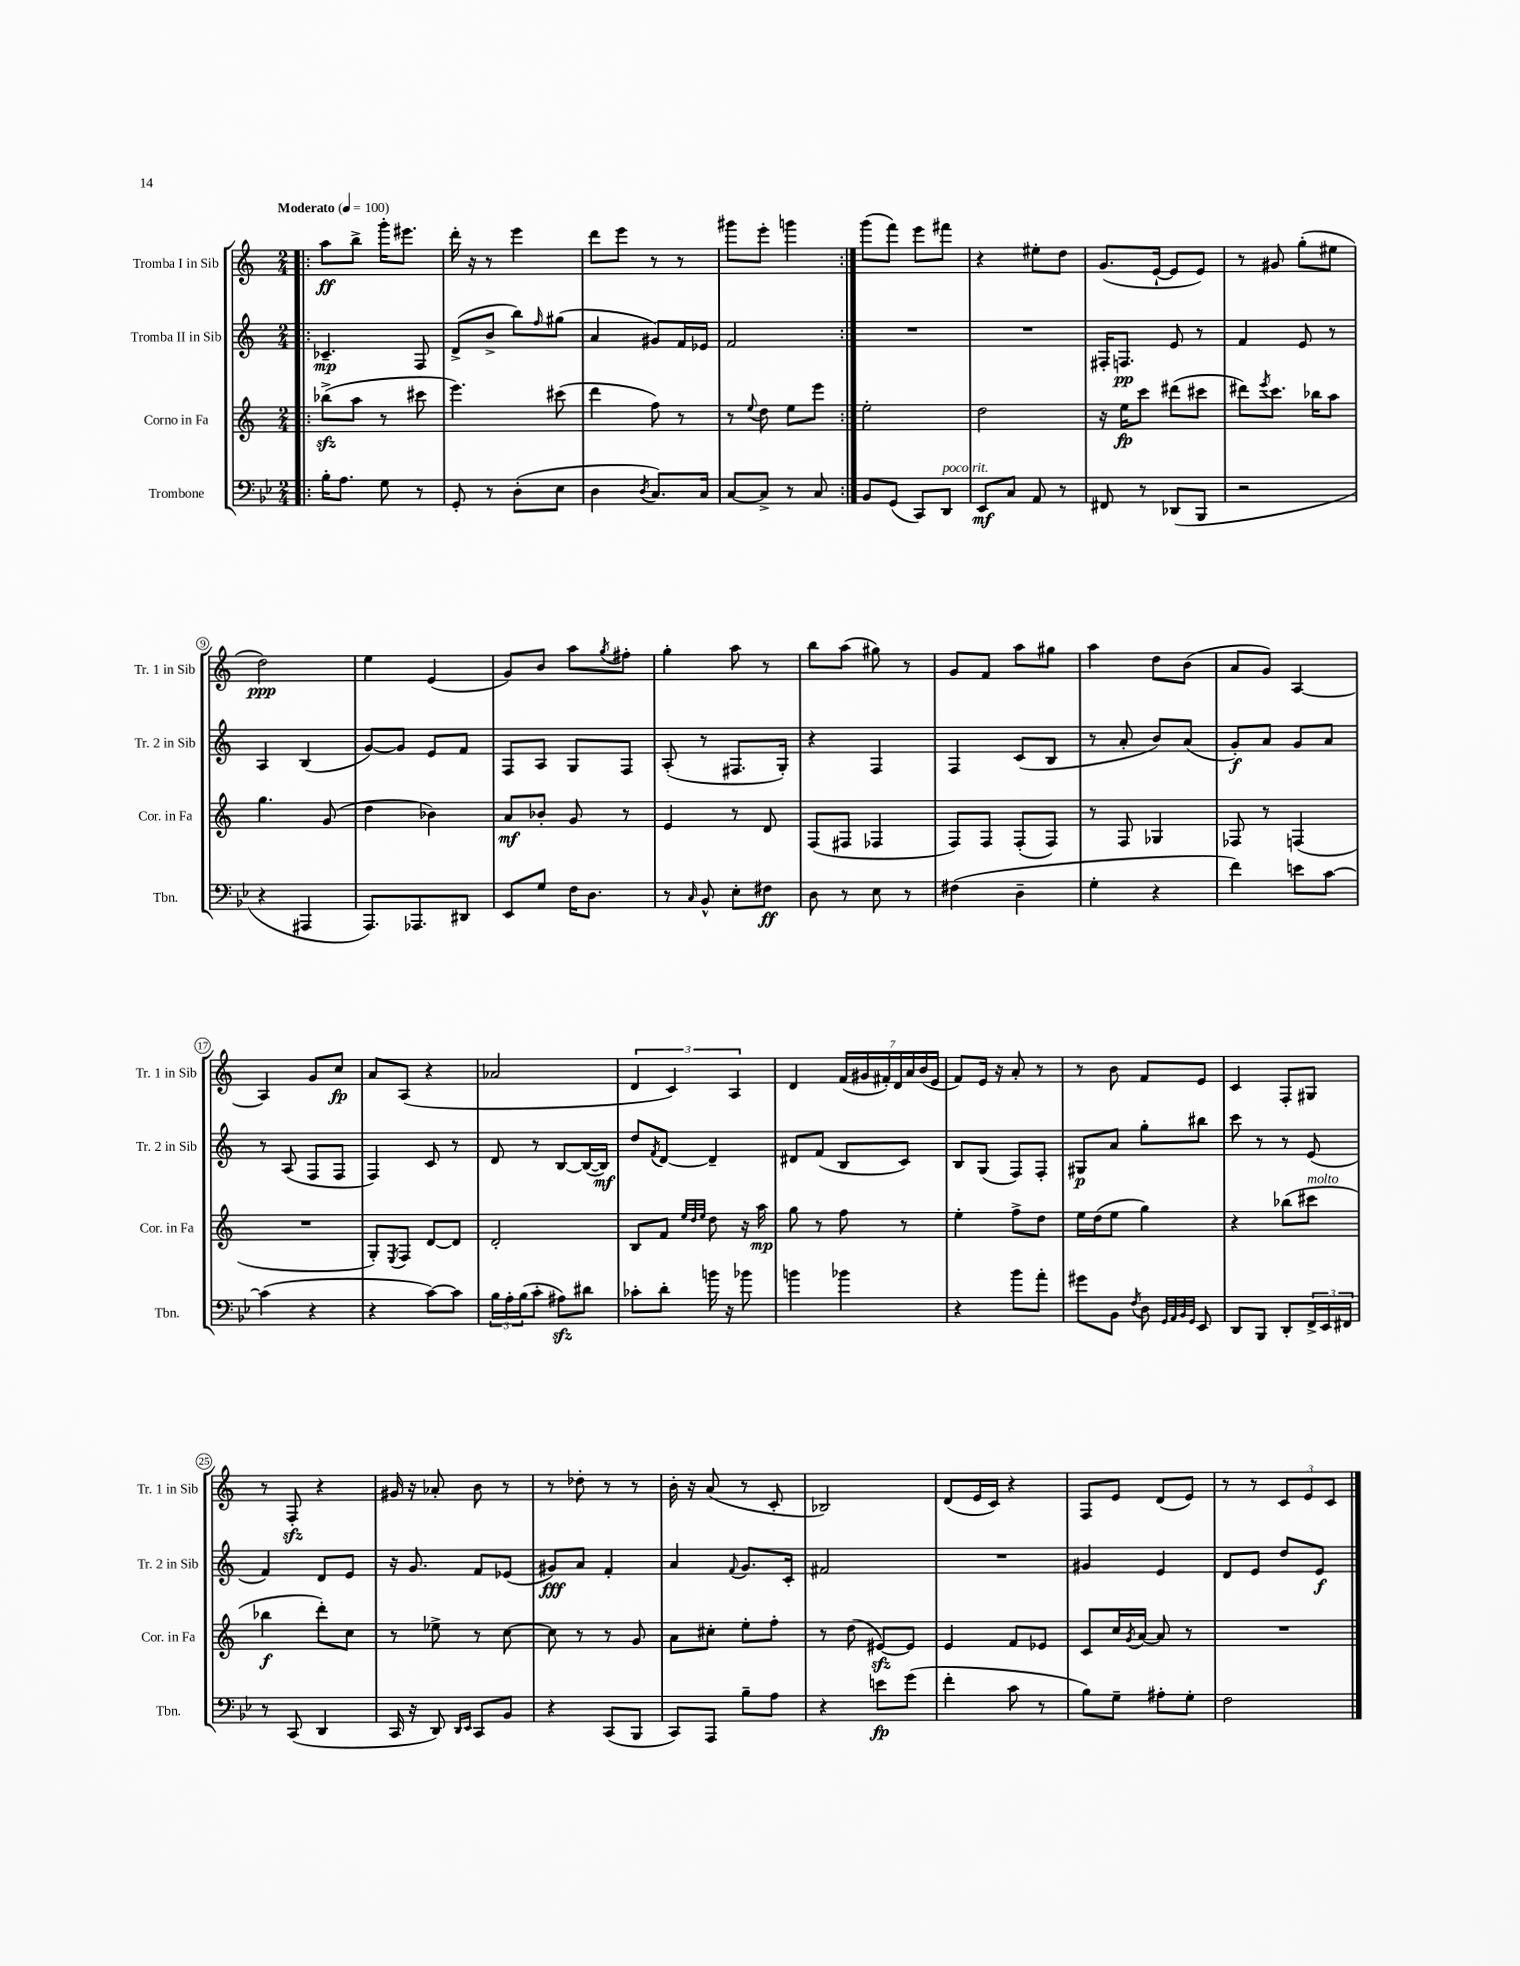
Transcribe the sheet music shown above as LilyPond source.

<<
\new StaffGroup <<
\new Staff = "s0" \with { instrumentName = "Tromba I in Sib" shortInstrumentName = "Tr. 1 in Sib" } {
    \clef treble \key c \major \numericTimeSignature \time 2/4 \tempo "Moderato" 4 = 100
    \repeat volta 2 { \bar ".|:" a''8\ff b''8-> g'''16-. eis'''8. |
    d'''16-. r16 r8 e'''4 |
    d'''8 e'''8 r8 r8 |
    gis'''8 e'''8-. g'''4 | }
    g'''8( f'''8) e'''8 fis'''8 |
    r4 eis''8-. d''8 |
    g'8.( e'16~-! e'8 e'8) |
    r8 gis'8 g''8-.( eis''8 |
    d''2\ppp) |
    e''4 e'4( |
    g'8) b'8 a''8 \acciaccatura { g''8 } fis''8-. |
    g''4-. a''8 r8 |
    b''8 a''8( gis''8) r8 |
    g'8 f'8 a''8 gis''8 |
    a''4 d''8 b'8( |
    a'8 g'8) a4~ |
    a4 g'8 c''8\fp |
    a'8 a8( r4 |
    aes'2 |
    \tuplet 3/2 { d'4 c'4) a4 } |
    d'4 \tuplet 7/4 { f'16( gis'16 fis'16-.) d'16 a'16 b'16( e'16 } |
    f'8) e'16 r16 a'8-. r8 |
    r8 b'8 f'8 e'8 |
    c'4 f8-. gis8 |
    r8 f8-.\sfz r4 |
    gis'16 r16 aes'8-. b'8 r8 |
    r8 des''8-. r8 r8 |
    b'16-. r16 a'8( r8 c'8-. |
    bes2) |
    d'8( e'16 c'16) r4 |
    f8 e'8 d'8( e'8) |
    r8 r8 \tuplet 3/2 { c'8 e'8 c'8 } \bar "|." |
}
\new Staff = "s1" \with { instrumentName = "Tromba II in Sib" shortInstrumentName = "Tr. 2 in Sib" } {
    \clef treble \key c \major \numericTimeSignature \time 2/4
    \repeat volta 2 { \bar ".|:" ces'4.--\mp f8 |
    d'8->( b'8-> b''8) \grace { f''16 } gis''8( |
    a'4 gis'8) f'16 ees'16 |
    f'2 | }
    R2 |
    R2 |
    fis16-. f8.\pp e'8 r8 |
    f'4 e'8 r8 |
    a4 b4( |
    g'8~) g'8 e'8 f'8 |
    f8 a8 g8 f8 |
    a8-.( r8 fis8. g16-.) |
    r4 f4 |
    f4 c'8( b8 |
    r8 a'8-. b'8) a'8( |
    g'8-.\f) a'8 g'8 a'8 |
    r8 a8( f8 f8 |
    f4) c'8 r8 |
    d'8 r8 b8~ b16~( b16\mf) |
    d''8 \acciaccatura { f'8 } d'8~ d'4-- |
    dis'8 f'8( b8 c'8) |
    b8 g8( f8) f8-. |
    gis8\p a'8 g''8-. bis''8 |
    c'''8 r8 r8 e'8( |
    f'4) d'8 e'8 |
    r16 g'8. f'8 ees'8( |
    gis'8\fff) a'8 f'4-. |
    a'4 \appoggiatura { f'8 } g'8. c'16-. |
    fis'2 |
    R2 |
    gis'4 e'4 |
    d'8 e'8 d''8 e'8\f \bar "|." |
}
\new Staff = "s2" \with { instrumentName = "Corno in Fa" shortInstrumentName = "Cor. in Fa" } {
    \clef treble \key c \major \numericTimeSignature \time 2/4
    \repeat volta 2 { \bar ".|:" bes''8->\sfz( a''8 r8 cis'''8 |
    e'''4.) cis'''8( |
    d'''4 f''8) r8 |
    r8 \appoggiatura { e''8 } d''8 e''8 e'''8 | }
    e''2-. |
    d''2 |
    r16 e''16\fp c'''8 dis'''8( cis'''8 |
    dis'''8) \acciaccatura { e'''8 } c'''8. bes''16 a''8 |
    g''4. g'8( |
    d''4 bes'4) |
    a'8\mf bes'8-. g'8 r8 |
    e'4 r8 d'8 |
    f8( fis8 fes4 |
    f8) f8 f8-.( f8) |
    r8 f8 ges4 |
    fes8 r8 f4( |
    R2 |
    g8-.) \acciaccatura { e8 } f8 d'8~ d'8 |
    d'2-. |
    b8 f'8 \grace { e''32 d''32 e''32 } d''8 r16 a''16\mp |
    g''8 r8 f''8 r8 |
    e''4-. f''8-> d''8 |
    e''16 d''16( e''8 g''4) |
    r4 bes''8( cis'''8^\markup { \italic "molto" } |
    bes''4\f d'''8-.) c''8 |
    r8 ees''8-> r8 c''8~ |
    c''8 r8 r8 g'8 |
    a'8 cis''8-. e''8-. f''8-. |
    r8 d''8( eis'8~\sfz) eis'8 |
    e'4 f'8 ees'8 |
    c'8 c''16 \acciaccatura { g'8 } a'16~ a'8 r8 |
    R2 \bar "|." |
}
\new Staff = "s3" \with { instrumentName = "Trombone" shortInstrumentName = "Tbn." } {
    \clef bass \key bes \major \numericTimeSignature \time 2/4
    \repeat volta 2 { \bar ".|:" bes16-. a8. g8 r8 |
    g,8-. r8 d8-.( ees8 |
    d4 \acciaccatura { d8 } c8.) c16 |
    c8~ c8-> r8 c8 | }
    bes,8 g,8( c,8) d,8^\markup { \italic "poco rit." } |
    ees,8\mf c8 a,8 r8 |
    fis,8 r8 des,8( bes,,8 |
    r2 |
    r4 ais,,4 |
    a,,8.) aes,,8. dis,8 |
    ees,8 g8 f16 d8. |
    r8 \grace { c16 } bes,8-^ ees8-. fis8\ff |
    d8 r8 ees8 r8 |
    fis4( d4-- |
    g4-. r4 |
    f'4) e'8 c'8~ |
    c'4( r4 |
    r4 c'8~) c'8 |
    \tuplet 3/2 { bes16 a16-. bes16( } c'8-. ais8\sfz) dis'8 |
    ces'8-. d'8-. b'16 r16 bes'8 |
    b'4 bes'4 |
    r4 bes'8 a'8-. |
    gis'8 bes,8 \acciaccatura { f8 } d8 \grace { g,32 a,32 bes,32 g,32 } ees,8 |
    d,8 bes,,8 d,8-. \tuplet 3/2 { f,16-> ees,16 fis,16 } |
    r8 c,8( d,4 |
    c,16 r16 d,8) \grace { d,16 ees,16 } c,8 bes,8 |
    r4 c,8( bes,,8 |
    c,8) a,,8 bes8-- a8 |
    r4 e'8\fp g'8( |
    f'4-. c'8 r8 |
    bes8) g8-- ais8-. g8-. |
    f2 \bar "|." |
}
>>
>>
\layout { \context { \Score \override BarNumber.stencil = #(make-stencil-circler 0.1 0.3 ly:text-interface::print) } }
